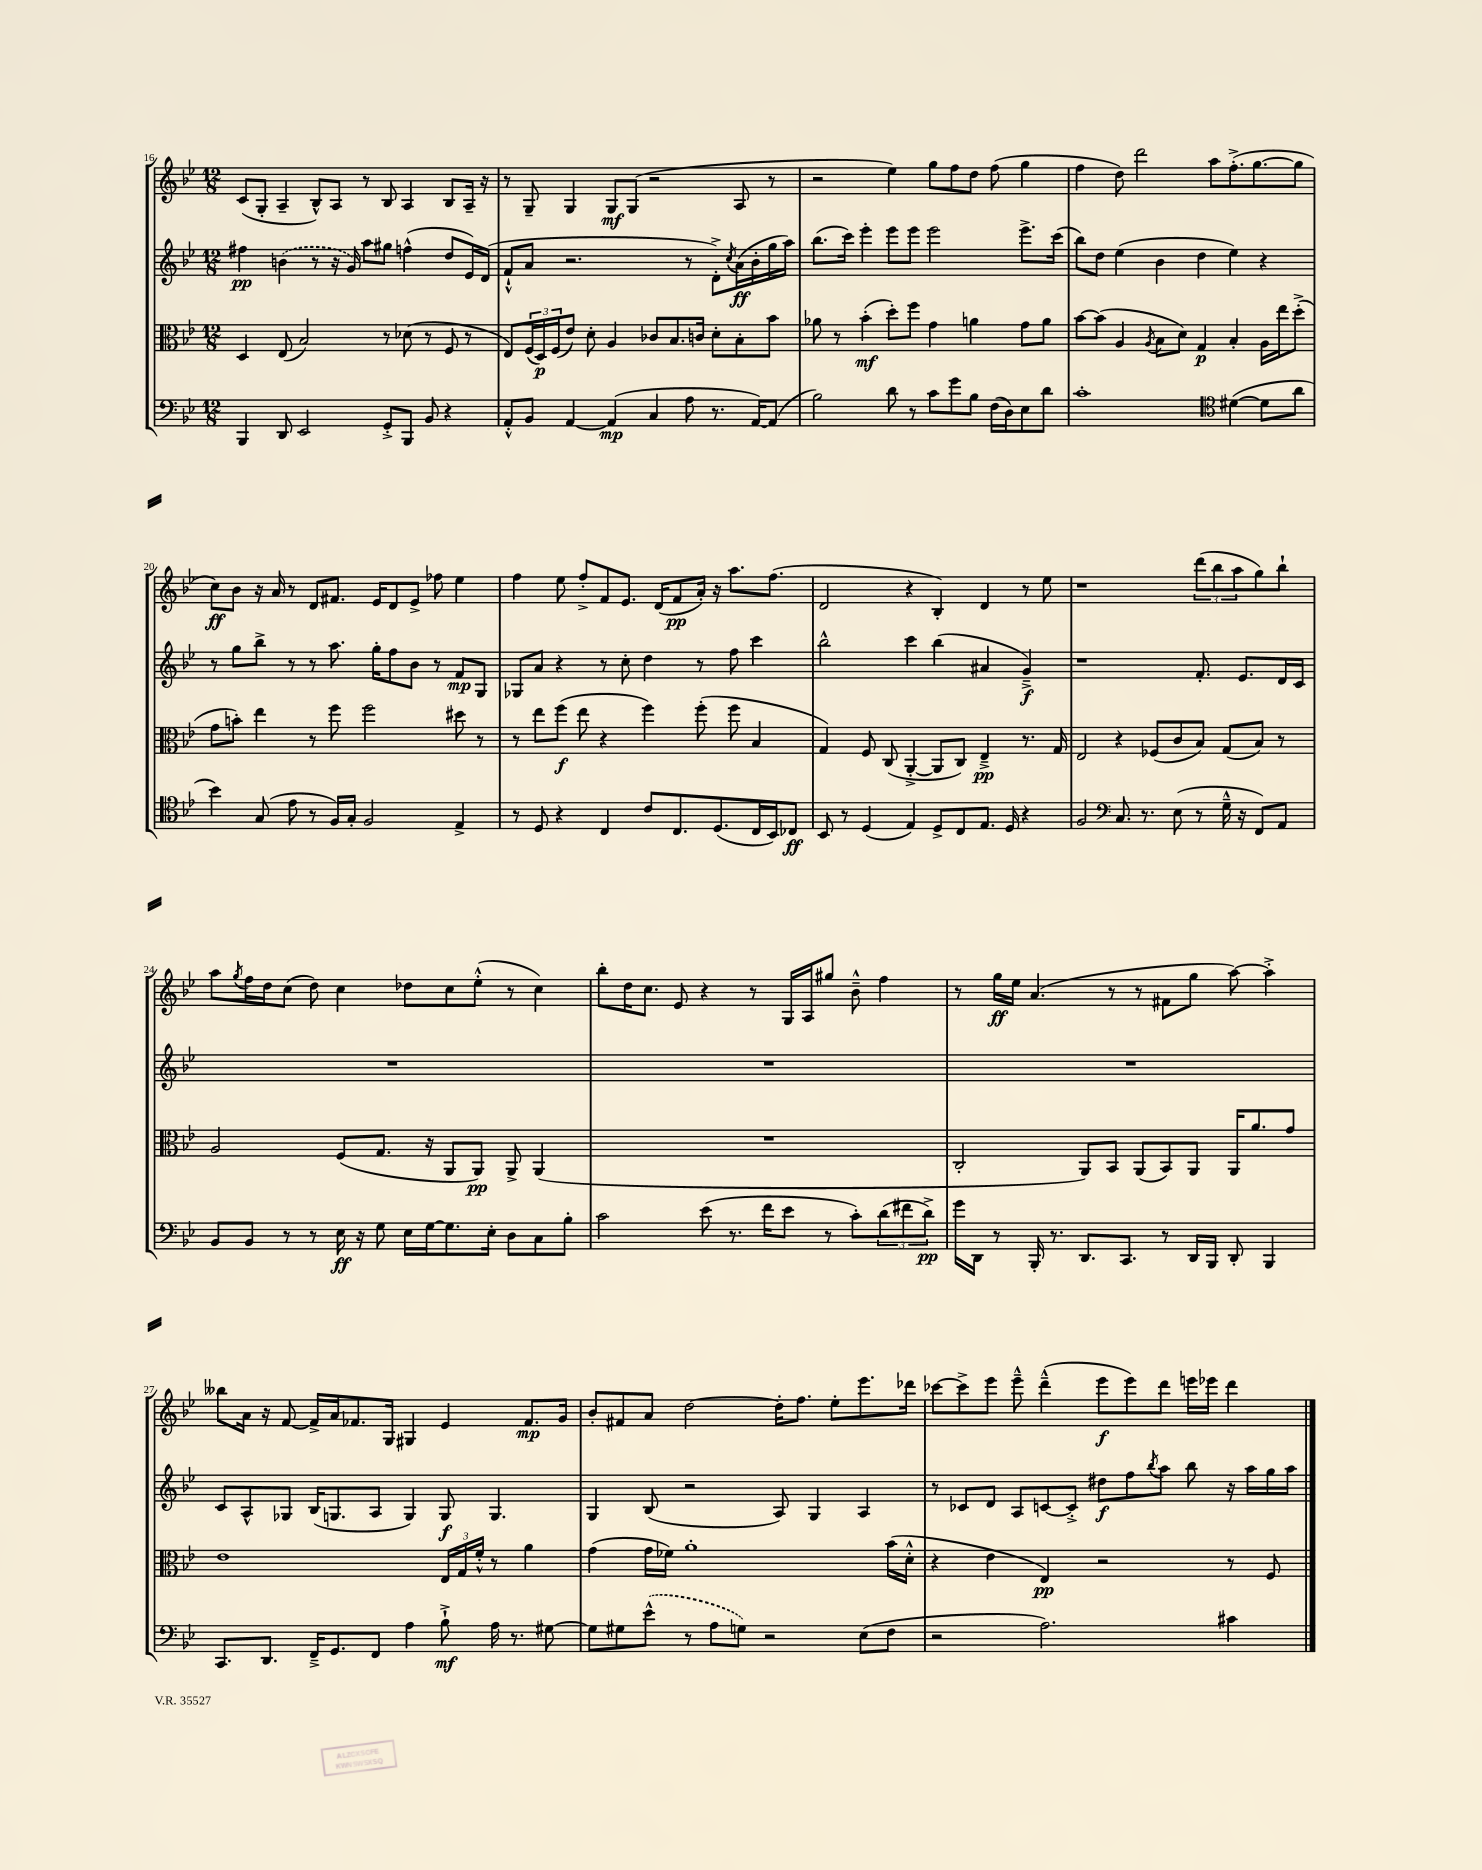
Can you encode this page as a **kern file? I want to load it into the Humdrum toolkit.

**kern	**dynam	**kern	**dynam	**kern	**dynam	**kern	**dynam
*part4	*part4	*part3	*part3	*part2	*part2	*part1	*part1
*staff4	*staff4	*staff3	*staff3	*staff2	*staff2	*staff1	*staff1
*clefF4	*	*clefC3	*	*clefG2	*	*clefG2	*
*k[b-e-]	*	*k[b-e-]	*	*k[b-e-]	*	*k[b-e-]	*
*M12/8	*	*M12/8	*	*M12/8	*	*M12/8	*
=16	=16	=16	=16	=16	=16	=16	=16
4BBB-/	.	4D/	.	4ff#X\	pp	(8c/L	.
.	.	.	.	.	.	8G'/J	.
8DD/	.	(8E-/	.	(4bn\	.	4A~/	.
2EE-/	.	2B-/)	.	.	.	.	.
.	.	.	.	8r	.	8B-^^/L)	.
.	.	.	.	16r	.	8A/J	.
.	.	.	.	16g/)	.	.	.
.	.	.	.	8aa\L	.	8r	.
8GG'^/L	.	8r	.	8gg#X\J	.	8B-/	.
8BBB-/J	.	(8d-X\	.	(4ffn^^\	.	4A/	.
8BB-/	.	8r	.	.	.	.	.
4r	.	8F/	.	8dd/L	.	8B-/L	.
.	.	8r	.	16e-/L)	.	16A~/Jk	.
.	.	.	.	(16d/JJ	.	16r	.
=17	=17	=17	=17	=17	=17	=17	=17
8AA'^^/L	.	8E-/L)	.	8f`^^/L	.	8r	.
8BB-/J	.	(24F/L	.	8a/J	.	8G~/	.
.	.	24D/)	p	.	.	.	.
.	.	(24F/J	.	.	.	.	.
[4AA/	.	8e-/J)	.	2.r	.	4G/	.
.	.	8d'\	.	.	.	.	.
(4AA/]	mp	4A/	.	.	.	8G/L	mf
.	.	.	.	.	.	(8G/J	.
4C/	.	8c-X/L	.	.	.	2r	.
.	.	8.B-/	.	.	.	.	.
8A\	.	.	.	8r	.	.	.
.	.	16cn/Jk	.	.	.	.	.
8.r	.	8d'\L	.	8d'^\L)	.	.	.
.	.	.	.	8qcc/	.	.	.
.	.	8B-'\	.	(16a\L	ff	8A/	.
[16AA/KL)	.	.	.	16b-'\	.	.	.
(8AA/J]	.	8b-\J	.	16gg\	.	8r	.
.	.	.	.	16aa\JJ)	.	.	.
=18	=18	=18	=18	=18	=18	=18	=18
2B-\)	.	8a-X\	.	(8.bb-\L	.	2r	.
.	.	8r	.	.	.	.	.
.	.	.	.	16ccc\Jk)	.	.	.
.	.	(4b-'\	mf	4eee-'\	.	.	.
8d\	.	8dd'\L)	.	8eee-\L	.	4ee-\)	.
8r	.	8ff\J	.	8eee-\J	.	.	.
8c\L	.	4g\	.	2eee-\	.	8gg\L	.
8g\	.	.	.	.	.	8ff\	.
8B-\J	.	4an\	.	.	.	8dd\J	.
(16F\LL	.	.	.	.	.	(8ff\	.
16D\J)	.	.	.	.	.	.	.
8E-\	.	8g\L	.	8.eee-^\L	.	4gg\	.
8d\J	.	8a\J	.	.	.	.	.
.	.	.	.	(16ccc\Jk	.	.	.
=19	=19	=19	=19	=19	=19	=19	=19
1c'	.	[8b-\L	.	8bb-\L)	.	4ff\	.
.	.	(8b-\J]	.	8dd\J	.	.	.
.	.	4A/	.	(4ee-\	.	8dd\)	.
.	.	.	.	.	.	2ddd\	.
.	.	8qA/	.	.	.	.	.
.	.	8B-\L	.	4b-\	.	.	.
.	.	8d\J)	.	.	.	.	.
.	.	4G/	p	4dd\	.	.	.
.	.	.	.	.	.	8aa\L	.
*clefC4	*	*	*	*	*	*	*
([4d#X\	.	4B-'/	.	4ee-\)	.	(8.ff'^\	.
.	.	.	.	.	.	[8.gg\	.
8d#\L]	.	16A\LL	.	4r	.	.	.
.	.	16ee-\J	.	.	.	.	.
8a\J	.	(8dd'^\J	.	.	.	8gg\J]	.
!!LO:LB:g=z
=20	=20	=20	=20	=20	=20	=20	=20
4b-\)	.	8g\L	.	8r	.	8cc\L)	ff
.	.	8bn'\J)	.	8gg\L	.	8b-\J	.
(8G/	.	4ee-\	.	8bb-^\J	.	16r	.
.	.	.	.	.	.	16a/	.
8e-\	.	.	.	8r	.	8r	.
8r	.	8r	.	8r	.	8d/L	.
16F/LL)	.	8ff\	.	8.aa\	.	8.f#X/J	.
16G'/JJ	.	.	.	.	.	.	.
2F/	.	2ff\	.	.	.	.	.
.	.	.	.	16gg'\KL	.	16e-/KL	.
.	.	.	.	8ff\	.	8d/	.
.	.	.	.	8b-\J	.	8e-^/J	.
.	.	.	.	8r	.	8ff-X\	.
4E-^/	.	8dd#X\	.	8f/L	mp	4ee-\	.
.	.	8r	.	8G/J	.	.	.
=21	=21	=21	=21	=21	=21	=21	=21
8r	.	8r	.	8G-X/L	.	4ff\	.
8D/	.	8ee-\L	.	8a/J	.	.	.
4r	.	(8ff\J	f	4r	.	8ee-\	.
.	.	8ee-\	.	.	.	8ff'^/L	.
4C/	.	4r	.	8r	.	8f/	.
.	.	.	.	8cc'\	.	8.e-/J	.
8c/L	.	4ff\)	.	4dd\	.	.	.
.	.	.	.	.	.	(16d/KL	.
8.C/	.	.	.	.	.	8f/	pp
.	.	(8ff'\	.	8r	.	16a'/Jk)	.
(8.D/	.	.	.	.	.	16r	.
.	.	8ff\	.	8ff\	.	8.aa\L	.
16C/L	.	4B-/	.	4ccc\	.	.	.
16BB-/J)	.	.	.	.	.	(8.ff\J	.
8C-X/J	ff	.	.	.	.	.	.
=22	=22	=22	=22	=22	=22	=22	=22
8BB-/	.	4G/)	.	2bb-^^\	.	2d/	.
8r	.	.	.	.	.	.	.
(4D/	.	8F/	.	.	.	.	.
.	.	(8C/	.	.	.	.	.
4E-/)	.	[4AA'^/	.	4ccc\	.	4r	.
8D^/L	.	8AA/L]	.	(4bb-\	.	4B-'/)	.
8C/	.	8C/J)	.	.	.	.	.
8.E-/J	.	4E-~^/	pp	4a#X/	.	4d/	.
16D/	.	.	.	.	.	.	.
4r	.	8.r	.	4g~^/)	f	8r	.
.	.	.	.	.	.	8ee-\	.
.	.	16G/	.	.	.	.	.
=23	=23	=23	=23	=23	=23	=23	=23
2F/	.	2E-/	.	1r	.	1r	.
*clefF4	*	*	*	*	*	*	*
8.C/	.	4r	.	.	.	.	.
8.r	.	.	.	.	.	.	.
.	.	(8F-X/L	.	.	.	.	.
(8E-\	.	8c/	.	.	.	.	.
8r	.	8B-/J)	.	8.f'/	.	(12ddd\L	.
.	.	.	.	.	.	12bb-\	.
16G~^^\	.	(8G/L	.	.	.	.	.
.	.	.	.	.	.	12aa\	.
16r	.	.	.	8.e-/L	.	.	.
8FF/L)	.	8B-/J)	.	.	.	8gg\)	.
8AA/J	.	8r	.	16d/L	.	8bb-`\J	.
.	.	.	.	16c/JJ	.	.	.
!!LO:LB:g=z
=24	=24	=24	=24	=24	=24	=24	=24
8BB-/L	.	2A/	.	1.r	.	8aa\L	.
.	.	.	.	.	.	8qgg/	.
8BB-/J	.	.	.	.	.	16ff\L	.
.	.	.	.	.	.	16dd\J	.
8r	.	.	.	.	.	(8cc\J	.
8r	.	.	.	.	.	8dd\)	.
16E-\	ff	(8F/L	.	.	.	4cc\	.
16r	.	.	.	.	.	.	.
8G\	.	8.G/J	.	.	.	.	.
16E-\LL	.	.	.	.	.	8dd-X\L	.
[16G\J	.	16r	.	.	.	.	.
8.G\]	.	8AA/L	.	.	.	8cc\	.
.	.	8AA/J)	pp	.	.	(8ee-'^^\J	.
16E-'\Jk	.	.	.	.	.	.	.
8D\L	.	8AA^/	.	.	.	8r	.
8C\	.	(4AA/	.	.	.	4cc\)	.
8B-'\J	.	.	.	.	.	.	.
=25	=25	=25	=25	=25	=25	=25	=25
2c\	.	1.r	.	1.r	.	8bb-'\L	.
.	.	.	.	.	.	16dd\K	.
.	.	.	.	.	.	8.cc\J	.
.	.	.	.	.	.	8e-/	.
(8e-\	.	.	.	.	.	4r	.
8.r	.	.	.	.	.	.	.
.	.	.	.	.	.	8r	.
16f\KL	.	.	.	.	.	.	.
8e-\J	.	.	.	.	.	16G/LL	.
.	.	.	.	.	.	16A/J	.
8r	.	.	.	.	.	8gg#X/J	.
8c'\L)	.	.	.	.	.	8b-~^^\	.
(12d\	.	.	.	.	.	4ff\	.
12f#X\	.	.	.	.	.	.	.
12d^\J)	pp	.	.	.	.	.	.
=26	=26	=26	=26	=26	=26	=26	=26
16g\LL	.	2C'/	.	1.r	.	8r	.
16DD\JJ	.	.	.	.	.	.	.
8r	.	.	.	.	.	16gg\LL	ff
.	.	.	.	.	.	16ee-\JJ	.
16BBB-'/	.	.	.	.	.	(4.a/	.
8.r	.	.	.	.	.	.	.
8.DD/L	.	8AA/L)	.	.	.	.	.
.	.	8BB-/J	.	.	.	8r	.
8.CC/J	.	.	.	.	.	.	.
.	.	(8AA/L	.	.	.	8r	.
8r	.	8BB-/)	.	.	.	8f#X\L	.
16DD/LL	.	8AA/J	.	.	.	8gg\J	.
16BBB-/JJ	.	.	.	.	.	.	.
8DD'/	.	16AA/KL	.	.	.	[8aa\)	.
.	.	8.a/	.	.	.	.	.
4BBB-/	.	.	.	.	.	4aa'^\]	.
.	.	8g/J	.	.	.	.	.
!!LO:LB:g=z
=27	=27	=27	=27	=27	=27	=27	=27
8.CC/L	.	1e-	.	8c/L	.	8bb--X\L	.
.	.	.	.	8A^^/	.	16a\Jk	.
8.DD/J	.	.	.	.	.	16r	.
.	.	.	.	8G-X/J	.	[8f/	.
16FF~^/KL	.	.	.	(16B-/KL	.	16f^/LL]	.
8.GG/	.	.	.	8.Gn/	.	16a/J	.
.	.	.	.	.	.	8.f-X/	.
8FF/J	.	.	.	8A/J	.	.	.
.	.	.	.	.	.	16G/Jk	.
4A\	.	.	.	4G/)	.	4G#X/	.
8B-`^\	mf	24E-/LL	.	8G/	f	4e-/	.
.	.	24G/	.	.	.	.	.
.	.	24f'^^/JJ	.	.	.	.	.
16A\	.	8r	.	4.G/	.	.	.
8.r	.	.	.	.	.	.	.
.	.	4a\	.	.	.	8.f-/L	mp
[8G#X\	.	.	.	.	.	.	.
.	.	.	.	.	.	16g/Jk	.
=28	=28	=28	=28	=28	=28	=28	=28
8G#\L]	.	(4g\	.	4G/	.	8b-'/L	.
8G#X\	.	.	.	.	.	8f#X/	.
(8e-^^\J	.	16g\LL	.	(8B-/	.	8a/J	.
.	.	16f-X\JJ)	.	.	.	.	.
8r	.	1a'	.	2r	.	[2dd\	.
8A\L	.	.	.	.	.	.	.
8Gn\J)	.	.	.	.	.	.	.
2r	.	.	.	.	.	.	.
.	.	.	.	8A/)	.	16dd'\KL]	.
.	.	.	.	.	.	8.ff\J	.
.	.	.	.	4G/	.	.	.
.	.	.	.	.	.	8ee-'\L	.
(8E-\L	.	.	.	4A/	.	8.eee-\	.
8F\J	.	(16b-\LL	.	.	.	.	.
.	.	16d'^^\JJ	.	.	.	16ddd-X\Jk	.
=29	=29	=29	=29	=29	=29	=29	=29
2r	.	4r	.	8r	.	[8ccc-X\L	.
.	.	.	.	8c-X/L	.	8ccc-^\]	.
.	.	4e-\	.	8d/J	.	8eee-\J	.
.	.	.	.	8A/L	.	8eee-~^^\	.
2.A\)	.	4E-/)	pp	[8cn/	.	(4ddd~^^\	.
.	.	.	.	8c'^/J]	.	.	.
.	.	2r	.	8dd#X\L	f	8eee-\L	f
.	.	.	.	8ff\	.	8eee-\)	.
.	.	.	.	8qbb-/	.	.	.
.	.	.	.	8aa\J	.	8ddd\J	.
.	.	.	.	8bb-\	.	16eeen\LL	.
.	.	.	.	.	.	16eee-X\JJ	.
4c#X\	.	8r	.	16r	.	4ddd\	.
.	.	.	.	16aa\LL	.	.	.
.	.	8F/	.	16gg\	.	.	.
.	.	.	.	16aa\JJ	.	.	.
==	==	==	==	==	==	==	==
*-	*-	*-	*-	*-	*-	*-	*-
